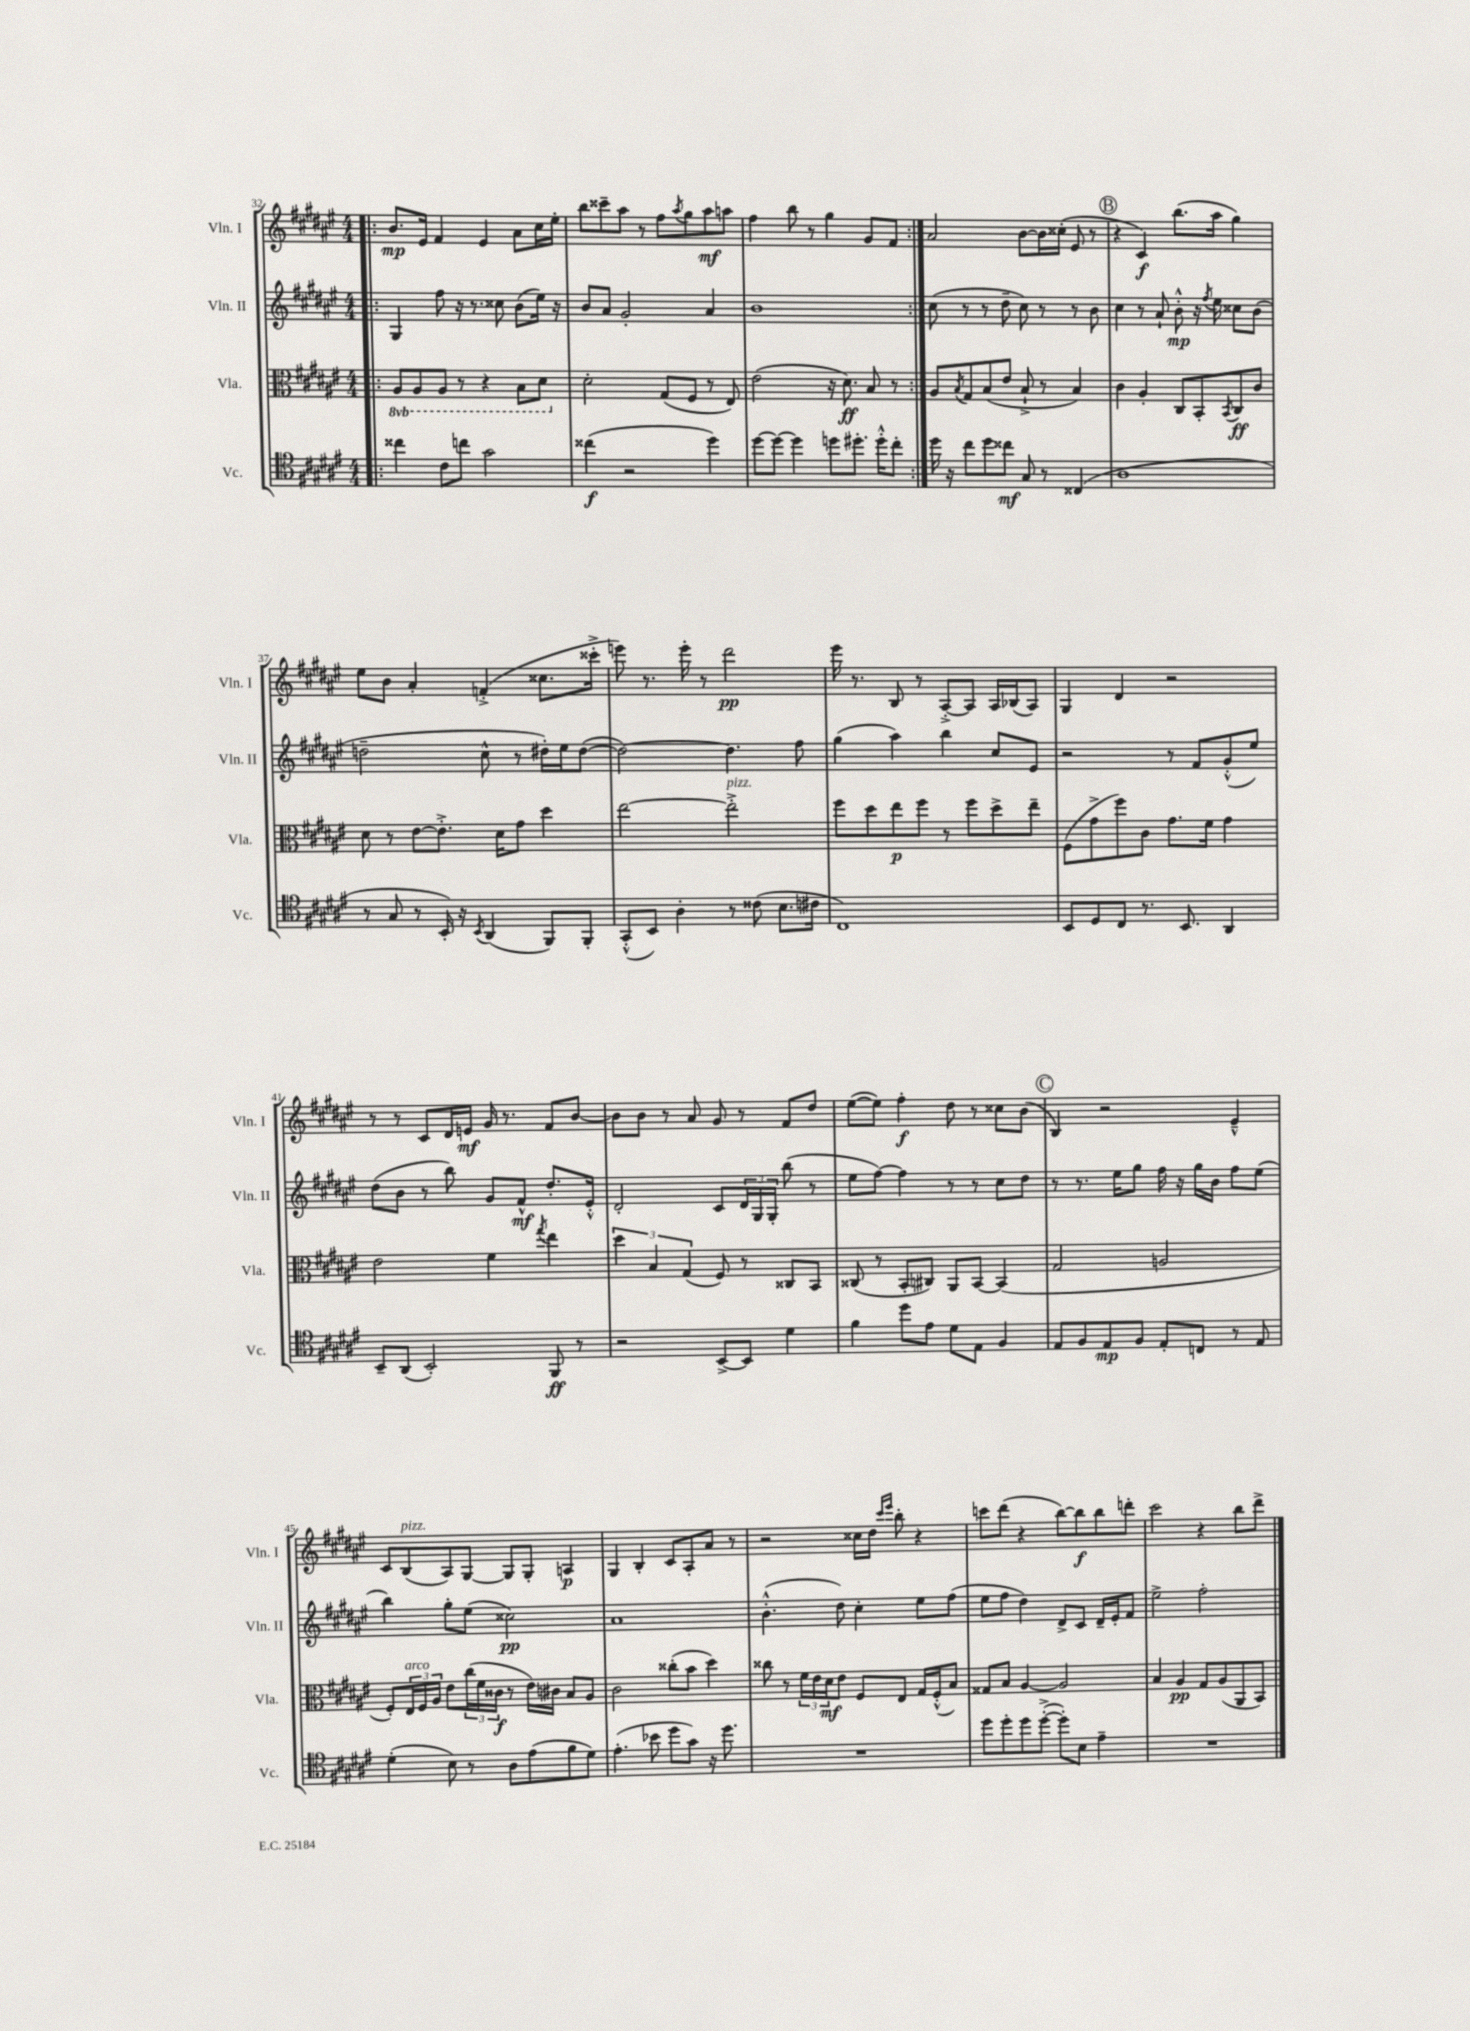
<<
\new StaffGroup <<
\new Staff = "s0" \with { instrumentName = "Vln. I" shortInstrumentName = "Vln. I" } {
    \clef treble \key fis \major \numericTimeSignature \time 4/4
    \repeat volta 2 { \bar ".|:" b'8.\mp eis'16 fis'4 eis'4 ais'8 cis''16 eis''16-. |
    b''8 cisis'''8-- ais''8 r8 fis''8 \acciaccatura { ais''8 } gis''8 ais''8\mf a''8 |
    fis''4 b''8 r8 gis''4 gis'8 fis'8 | }
    ais'2 b'8~ b'16 cisis''16-.( eis'8 r8 |
    \mark \markup { \circle "B" } r4 cis'4\f) b''8.( ais''16 gis''4) |
    eis''8 b'8 ais'4-. f'4-.->( cisis''8. cisis'''16-.-> |
    e'''8) r8. e'''16-. r8 dis'''2\pp |
    eis'''16 r8. b8 r8 ais8~-.-> ais8 ais16 bes16( ais8) |
    gis4 dis'4 r2 |
    r8 r8 cis'8 dis'16 e'16\mf gis'16 r8. fis'8 b'8~ |
    b'8 b'8 r8 ais'8 gis'8 r8 fis'8 dis''8 |
    eis''8~( eis''8) fis''4-.\f dis''8 r8 cisis''8 b'8( |
    \mark \markup { \circle "C" } b4) r2 eis'4---^ |
    cis'8 b8^\markup { \italic "pizz." }( ais8) gis8~ gis8 gis8-. a4\p |
    gis4 b4-. cis'8 ais8-. ais'8 r8 |
    r2 cisis''16 dis''16 \grace { cis'''16 eis'''16 } b''8-. r4 |
    c'''8 dis'''8( r4 b''8~) b''8\f b''8 d'''8-. |
    cis'''2 r4 b''8 dis'''8-> \bar "|." |
}
\new Staff = "s1" \with { instrumentName = "Vln. II" shortInstrumentName = "Vln. II" } {
    \clef treble \key fis \major \numericTimeSignature \time 4/4
    \repeat volta 2 { \bar ".|:" gis4 fis''8 r16 r8. cisis''8 b'8( eis''16) r16 |
    b'8 ais'8 gis'2-. ais'4 |
    b'1 | }
    cis''8( r8 r8 dis''8-- cis''8) r8 r8 b'8 |
    \mark \markup { \circle "B" } cis''4 r8 ais'8-! b'8-.-^\mp r16 \acciaccatura { fis''8 } eis''16 cisis''8 b'8( |
    d''2-- cis''8-^ r8 dis''16-.) eis''16 dis''8~( |
    dis''2~) dis''4. fis''8 |
    gis''4( ais''4) b''4 cis''8 eis'8 |
    r2 r8 fis'8 gis'8-.-^( eis''8) |
    dis''8( b'8 r8 b''8) gis'8 fis'8-^\mf dis''8.-. eis'16-.-^ |
    dis'2-. cis'8 \tuplet 3/2 { dis'16 gis16 gis16-. } b''8( r8 |
    eis''8 fis''8~) fis''4 r8 r8 cis''8 dis''8 |
    \mark \markup { \circle "C" } r8 r8. eis''16 gis''8 fis''16 r16 gis''16 b'16 fis''8 eis''8( |
    b''4) gis''8-. eis''8( cisis''2\pp) |
    ais'1 |
    b'4.-.-^( dis''8) cis''4-. eis''8 fis''8( |
    eis''8 fis''8 dis''4) dis'8-> cis'8 dis'16-- eis'16-. fis'8 |
    eis''2-> fis''2-. \bar "|." |
}
\new Staff = "s2" \with { instrumentName = "Vla." shortInstrumentName = "Vla." } {
    \clef alto \key fis \major \numericTimeSignature \time 4/4 \set Staff.ottavationMarkups = #ottavation-simple-ordinals
    \repeat volta 2 { \bar ".|:" \ottava #-1 ais,8 ais,8 ais,8 r8 r4 b,8 dis8 \ottava #0 |
    dis'2-. gis8( fis8 r8 eis8) |
    eis'2( r16 dis'8.\ff) b8 r8 | }
    ais8 \acciaccatura { b8 } gis8 b8( eis'8 b8-!-> r8 b4) |
    \mark \markup { \circle "B" } cis'4 ais4-. cis8 b,8-. \acciaccatura { b,8 } cis8\ff cis'8 |
    dis'8 r8 eis'8~ eis'8.-.-> dis'16 gis'8 dis''4 |
    eis''2~ eis''2-.->^\markup { \italic "pizz." } |
    fis''8 dis''8 eis''8\p fis''8 r8 fis''8 dis''8-> eis''8-- |
    fis8( gis'8-> fis''8) cis'8 gis'8. fis'16 gis'4 |
    eis'2 fis'4 \acciaccatura { gis''8 } eis''4 |
    \tuplet 3/2 { dis''4 b4 gis4( } fis8) r8 cisis8 b,8 |
    cisis8( r8 b,8-. cis8) ais,8 b,8~ b,4( |
    \mark \markup { \circle "C" } gis2 a2 |
    fis8-.) \tuplet 3/2 { eis16^\markup { \italic "arco" } fis16 ais16 } eis'8 \tuplet 3/2 { cis''16( fis'16 cisis'16\f } r8 eis'16) cis'16 b8 ais8 |
    cis'2 cisis''8-.( b'8 dis''4) |
    cisis''8 r8 \tuplet 3/2 { fis'16 eis'16 dis'16\mf } eis'8 fis8 eis8 gis16 fis16-.-^( b8) |
    gisis8 b8 ais4~ ais2 |
    b4 ais4\pp gis8 ais8( ais,8 b,8) \bar "|." |
}
\new Staff = "s3" \with { instrumentName = "Vc." shortInstrumentName = "Vc." } {
    \clef tenor \key fis \major \numericTimeSignature \time 4/4
    \repeat volta 2 { \bar ".|:" cisis''4 cis'8 c''8 gis'2 |
    cisis''4\f( r2 dis''4) |
    dis''8~ dis''8~ dis''4 d''8 dis''8.-. dis''16-.-^ cis''8-. | }
    dis''16 r16 cis''8 dis''8 cisis''8\mf gis8 r8 cisis4( |
    \mark \markup { \circle "B" } ais1 |
    r8 gis8 r8 b,16-.) r16 \acciaccatura { b,8 } ais,4( fis,8) fis,8-. |
    gis,8-.-^( b,8) ais4-. r8 cisis'8( b8. cis'16 |
    cis1) |
    b,8 dis8 cis8 r8. b,8. ais,4 |
    b,8-- ais,8( b,2-.) fis,8\ff r8 |
    r2 b,8~-> b,8 dis'4 |
    fis'4 dis''8 eis'8 dis'8 eis8 fis4 |
    \mark \markup { \circle "C" } eis8 fis8 eis8\mp fis8 eis8-. c8 r8 eis8 |
    dis'4-.( b8) r8 ais8 eis'8( fis'8 dis'8) |
    eis'4.-.( bes'8 dis''8 gis'8) r16 dis''8. |
    R1 |
    dis''8 dis''8-. dis''8 dis''8~-.->( dis''8-.) b8 eis'4-- |
    R1 \bar "|." |
}
>>
>>
\layout { \context { \Score currentBarNumber = #32 } }
